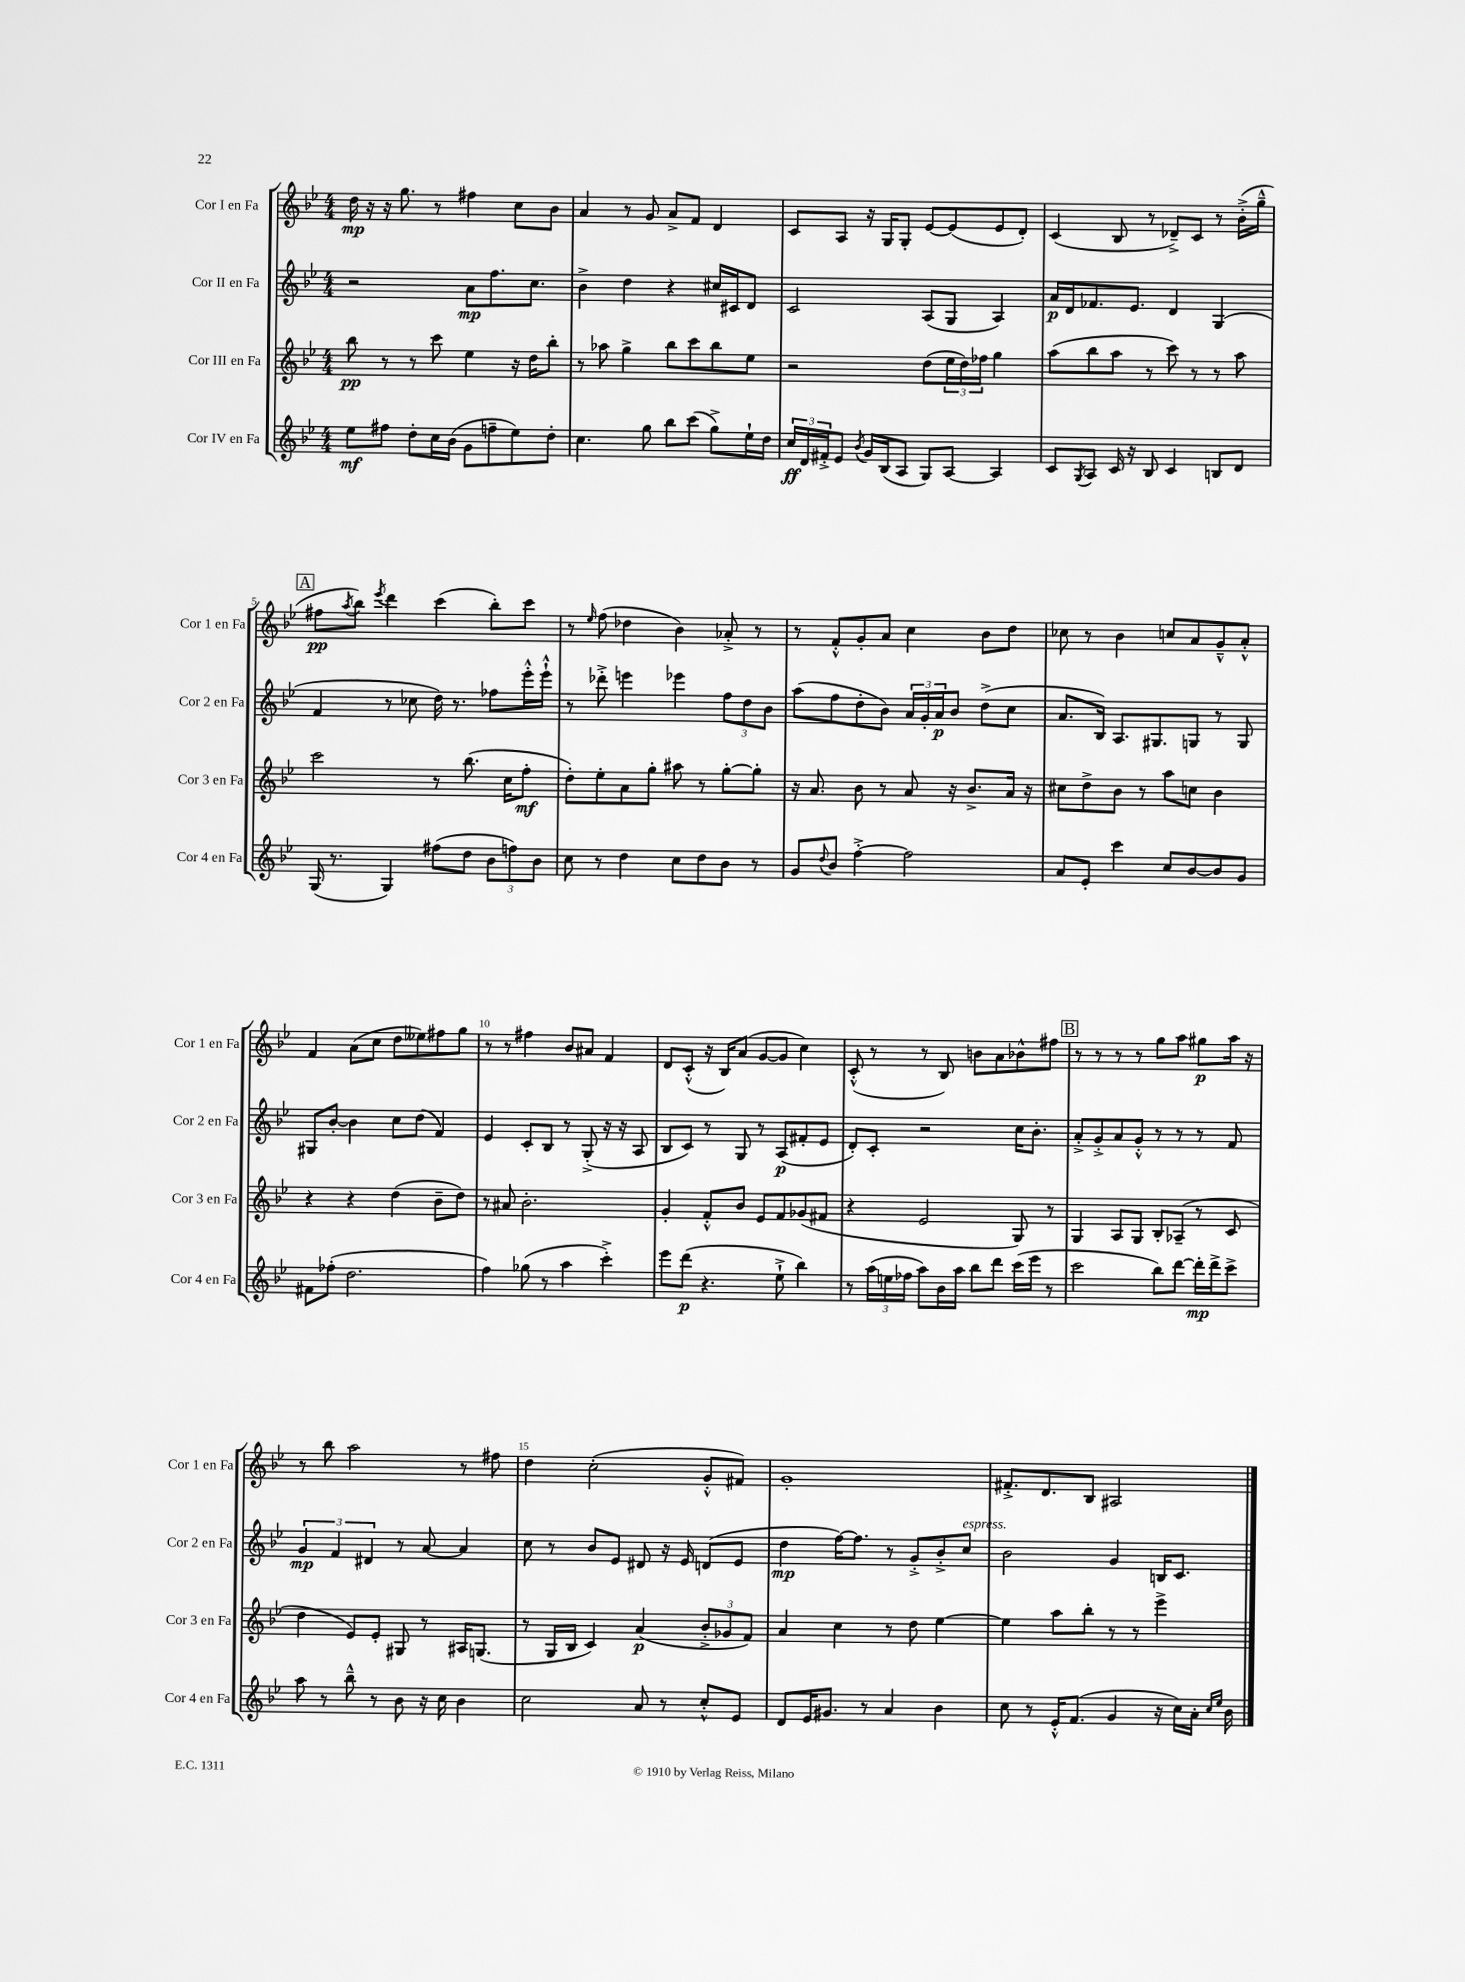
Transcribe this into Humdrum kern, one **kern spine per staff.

**kern	**dynam	**kern	**dynam	**kern	**dynam	**kern	**dynam
*part4	*part4	*part3	*part3	*part2	*part2	*part1	*part1
*staff4	*staff4	*staff3	*staff3	*staff2	*staff2	*staff1	*staff1
*I"Cor IV en Fa	*	*I"Cor III en Fa	*	*I"Cor II en Fa	*	*I"Cor I en Fa	*
*I'Cor 4 en Fa	*	*I'Cor 3 en Fa	*	*I'Cor 2 en Fa	*	*I'Cor 1 en Fa	*
*clefG2	*	*clefG2	*	*clefG2	*	*clefG2	*
*k[b-e-]	*	*k[b-e-]	*	*k[b-e-]	*	*k[b-e-]	*
*M4/4	*	*M4/4	*	*M4/4	*	*M4/4	*
=1	=1	=1	=1	=1	=1	=1	=1
8ee-\L	mf	8bb-\	pp	2r	.	16dd\	mp
.	.	.	.	.	.	16r	.
8ff#X\J	.	8r	.	.	.	16r	.
.	.	.	.	.	.	8.gg\	.
8dd'\L	.	8r	.	.	.	.	.
16cc\L	.	8ccc\	.	.	.	8r	.
(16b-\JJ	.	.	.	.	.	.	.
8g\L	.	4ee-\	.	8a\L	mp	4ff#X\	.
8ffn~\	.	.	.	8.ff\	.	.	.
8ee-\)	.	16r	.	.	.	8cc\L	.
.	.	16dd\KL	.	8.cc\J	.	.	.
8dd'\J	.	8bb-'\J	.	.	.	8b-\J	.
=2	=2	=2	=2	=2	=2	=2	=2
4.cc\	.	8r	.	4b-^\	.	4a/	.
.	.	8aa-X\	.	.	.	.	.
.	.	4gg^\	.	4dd\	.	8r	.
8gg\	.	.	.	.	.	8g/	.
8bb-\L	.	8bb-\L	.	4r	.	8a^/L	.
(8ccc\J	.	8ccc\	.	.	.	8f/J	.
8gg^\L)	.	8bb-\	.	16cc#X/LL	.	4d/	.
.	.	.	.	16c#X/J	.	.	.
16ee-`\L	.	8ee-\J	.	8d/J	.	.	.
16dd\JJ	.	.	.	.	.	.	.
=3	=3	=3	=3	=3	=3	=3	=3
24cc/LL	ff	2r	.	2c/	.	8c/L	.
24d/	.	.	.	.	.	.	.
24f#X'^/J	.	.	.	.	.	.	.
8e-/J	.	.	.	.	.	8A/J	.
8qb-/	.	.	.	.	.	.	.
16g/LL	.	.	.	.	.	16r	.
(16B-/J	.	.	.	.	.	16G/KL	.
8A/J	.	.	.	.	.	8G'/J	.
8G/L)	.	(8dd\L	.	(8A/L	.	[8e-/L	.
[8A/J	.	24ee-\L	.	8G/J	.	(8e-/]	.
.	.	24dd\)	.	.	.	.	.
.	.	24ff-X\JJ	.	.	.	.	.
4A/]	.	4gg\	.	4A/)	.	8e-/	.
.	.	.	.	.	.	8d'/J)	.
=4	=4	=4	=4	=4	=4	=4	=4
8c/L	.	(8aa\L	.	16a/LL	p	(4c/	.
.	.	.	.	16d/J	.	.	.
8qG/	.	.	.	.	.	.	.
8A/J	.	8bb-\	.	8.f-X/	.	.	.
16c/	.	8aa\J	.	.	.	8B-/	.
16r	.	.	.	8.e-/J	.	.	.
8B-/	.	8r	.	.	.	8r	.
4c/	.	8ccc\)	.	4d/	.	8d-X~^/L)	.
.	.	8r	.	.	.	8c/J	.
8Bn/L	.	8r	.	(4G/	.	8r	.
8d/J	.	8aa\	.	.	.	(16b-'^\LL	.
.	.	.	.	.	.	16gg~^^\JJ	.
!!LO:LB:g=z
!!LO:REH:place=s1:t=A
=5	=5	=5	=5	=5	=5	=5	=5
(16G/	.	2ccc\	.	4f/	.	8ff#X\L	pp
8.r	.	.	.	.	.	.	.
.	.	.	.	.	.	8qaa/	.
.	.	.	.	.	.	8bb-\J)	.
.	.	.	.	.	.	8qeee-/	.
4G/)	.	.	.	8r	.	4ddd\	.
.	.	.	.	8cc-X\	.	.	.
(8ff#X\L	.	8r	.	16dd\)	.	(4ccc\	.
.	.	.	.	8.r	.	.	.
8dd\J	.	(8.bb-\	.	.	.	.	.
12b-\L	.	.	.	8ff-X\L	.	8bb-'\L)	.
.	.	16cc\KL	.	.	.	.	.
12ffn\)	.	.	.	.	.	.	.
.	.	8ff'\J	mf	16eee-'^^\L	.	8ccc\J	.
12b-\J	.	.	.	.	.	.	.
.	.	.	.	16eee-`^^\JJ	.	.	.
=6	=6	=6	=6	=6	=6	=6	=6
8cc\	.	8dd'\L)	.	8r	.	8r	.
.	.	.	.	.	.	16qqee-/	.
8r	.	8ee-'\	.	8ddd-X'^\	.	(8ff\	.
4dd\	.	8a\	.	4eeen\	.	4dd-X\	.
.	.	8gg'\J	.	.	.	.	.
8cc\L	.	8aa#X\	.	4eee-X\	.	4b-\)	.
8dd\	.	8r	.	.	.	.	.
8b-\J	.	[8gg'\L	.	12ff\L	.	8a-X'^/	.
.	.	.	.	12dd\	.	.	.
8r	.	8gg'\J]	.	.	.	8r	.
.	.	.	.	12b-\J	.	.	.
=7	=7	=7	=7	=7	=7	=7	=7
8g/L	.	16r	.	(8aa\L	.	8r	.
.	.	8.a/	.	.	.	.	.
8qqdd/	.	.	.	.	.	.	.
8b-/J	.	.	.	8ff\	.	8f'^^/L	.
[4ff'^\	.	8b-\	.	8dd'\	.	8g'/	.
.	.	8r	.	8b-\J)	.	8a/J	.
2ff\]	.	8a/	.	24a/LL	.	4cc\	.
.	.	.	.	24g'/	.	.	.
.	.	.	.	24a/J	p	.	.
.	.	16r	.	8b-/J	.	.	.
.	.	8.b-^/L	.	.	.	.	.
.	.	.	.	(8dd^\L	.	8b-\L	.
.	.	16a/Jk	.	8cc\J	.	8dd\J	.
.	.	16r	.	.	.	.	.
=8	=8	=8	=8	=8	=8	=8	=8
8a/L	.	8cc#X\L	.	8.a/L	.	8cc-X\	.
8e-'/J	.	8dd^\	.	.	.	8r	.
.	.	.	.	16B-/Jk)	.	.	.
4ccc\	.	8b-\J	.	8.A/L	.	4b-\	.
.	.	8r	.	.	.	.	.
.	.	.	.	8.G#X/	.	.	.
8cc/L	.	8aa\L	.	.	.	8ccn/L	.
[8b-/	.	8ccn\J	.	8Gn/J	.	8a/	.
8b-/]	.	4b-\	.	8r	.	8g~^^/	.
8g/J	.	.	.	8G/	.	8a'^^/J	.
!!LO:LB:g=z
=9	=9	=9	=9	=9	=9	=9	=9
8f#X\L	.	4r	.	8G#X/L	.	4f/	.
(8ff-X'\J	.	.	.	[8b-'/J	.	.	.
2.dd\	.	4r	.	4b-\]	.	(8a\L	.
.	.	.	.	.	.	8cc\J	.
.	.	(4dd\	.	8cc\L	.	8dd\L	.
.	.	.	.	(8dd\J	.	8ee--X\)	.
.	.	8b-~\L	.	4f/)	.	8ff#X\	.
.	.	8dd\J)	.	.	.	8gg\J	.
=10	=10	=10	=10	=10	=10	=10	=10
4ff\)	.	8r	.	4e-/	.	8r	.
.	.	8a#X/	.	.	.	8r	.
(8gg-X\	.	2.b-'\	.	8c'/L	.	4ff#X\	.
8r	.	.	.	8B-/J	.	.	.
4aa\	.	.	.	8r	.	8b-/L	.
.	.	.	.	(8G'^/	.	8a#X/J	.
4ccc'^\)	.	.	.	16r	.	4f/	.
.	.	.	.	16r	.	.	.
.	.	.	.	8A/	.	.	.
=11	=11	=11	=11	=11	=11	=11	=11
8eee-\L	.	4g'/	.	8B-/L	.	8d/L	.
(8ddd\J	p	.	.	8c/J)	.	(8c'^^/J	.
4.r	.	8f'^^/L	.	8r	.	16r	.
.	.	.	.	.	.	16B-/KL)	.
.	.	8b-/J	.	8G/	.	(8a/J	.
.	.	8e-/L	.	8r	.	[8g/L	.
8ee-`^\	.	8f/	.	(8A/L	p	8g/J]	.
4bb-\)	.	(8g-X/	.	8f#X'/	.	4cc\)	.
.	.	8f#X/J	.	8e-/J	.	.	.
=12	=12	=12	=12	=12	=12	=12	=12
8r	.	4r	.	8d'/L)	.	(8c'^^/	.
(24aa\LL	.	.	.	8c'/J	.	8r	.
24een\	.	.	.	.	.	.	.
24ff-X\JJ	.	.	.	.	.	.	.
8aa\L)	.	2e-/	.	2r	.	8r	.
16b-\L	.	.	.	.	.	8B-/)	.
16aa\JJ	.	.	.	.	.	.	.
8bb-\L	.	.	.	.	.	8bn\L	.
8ddd\J	.	.	.	.	.	8a\	.
(16ccc\LL	.	8G/)	.	16cc\KL	.	8b-X^^\	.
16eee-\JJ	.	.	.	8.b-'\J	.	.	.
8r	.	8r	.	.	.	8ff#X\J	.
!!LO:REH:place=s1:t=B
=13	=13	=13	=13	=13	=13	=13	=13
2ccc\	.	4G/	.	8a'^/L	.	8r	.
.	.	.	.	8g'^/	.	8r	.
.	.	8A/L	.	8a/	.	8r	.
.	.	8G/J	.	8g'^^/J	.	8r	.
8bb-\L)	.	8B-'/L	.	8r	.	8gg\L	.
[8ddd\J	.	(8A-X~/J	.	8r	.	8aa\J	.
16ddd'\LL]	mp	8r	.	8r	.	8gg#X\L	p
16ddd^\J	.	.	.	.	.	.	.
8ccc^\J	.	8c/	.	8f/	.	16aa\Jk	.
.	.	.	.	.	.	16r	.
!!LO:LB:g=z
=14	=14	=14	=14	=14	=14	=14	=14
8aa\	.	4dd\	.	6g/	mp	8r	.
8r	.	.	.	.	.	8bb-\	.
.	.	.	.	6f/	.	.	.
8bb-~^^\	.	8e-/L)	.	.	.	2aa\	.
.	.	.	.	6d#X/	.	.	.
8r	.	8e-'/J	.	.	.	.	.
8b-\	.	8G#X/	.	8r	.	.	.
16r	.	8r	.	[8a/	.	.	.
16cc\	.	.	.	.	.	.	.
4b-\	.	16A#X/KL	.	4a/]	.	8r	.
.	.	(8.Gn/J	.	.	.	.	.
.	.	.	.	.	.	8ff#X\	.
=15	=15	=15	=15	=15	=15	=15	=15
2cc\	.	8r	.	8cc\	.	4dd\	.
.	.	16G/LL	.	8r	.	.	.
.	.	16B-/JJ	.	.	.	.	.
.	.	4c/)	.	8b-/L	.	(2cc'\	.
.	.	.	.	8e-/J	.	.	.
8a/	.	(4a/	p	8d#X/	.	.	.
8r	.	.	.	16r	.	.	.
.	.	.	.	16e-/	.	.	.
8cc'^^/L	.	12b-'^/L	.	(8dn/L	.	8g'^^/L	.
.	.	12g-X/	.	.	.	.	.
8e-/J	.	.	.	8e-/J	.	8f#X/J)	.
.	.	12f/J)	.	.	.	.	.
=16	=16	=16	=16	=16	=16	=16	=16
8d/L	.	4a/	.	4dd\	mp	1g'	.
16e-/K	.	.	.	.	.	.	.
8.g#X/J	.	.	.	.	.	.	.
.	.	4cc\	.	[16ff\KL)	.	.	.
.	.	.	.	8.ff\J]	.	.	.
8r	.	.	.	.	.	.	.
4a/	.	8r	.	8r	.	.	.
.	.	8dd\	.	8g'^/L	.	.	.
4b-\	.	[4ee-\	.	8b-'^/	.	.	.
!	!	!	!	!LO:TX:a:i:t=espress.	!	!	!
.	.	.	.	8cc/J	.	.	.
=17	=17	=17	=17	=17	=17	=17	=17
8cc\	.	4ee-\]	.	2b-\	.	8.f#X'^/L	.
8r	.	.	.	.	.	.	.
.	.	.	.	.	.	8.d/	.
16e-'^^/KL	.	8aa\L	.	.	.	.	.
(8.f/J	.	.	.	.	.	.	.
.	.	8bb-'\J	.	.	.	8B-/J	.
4g/	.	8r	.	4g/	.	2A#X/	.
.	.	8r	.	.	.	.	.
16r	.	4eee-^\	.	16Bn/KL	.	.	.
16cc\LL)	.	.	.	8.c/J	.	.	.
16a'\JJ	.	.	.	.	.	.	.
16qqcc/LL	.	.	.	.	.	.	.
16qqee-/JJ	.	.	.	.	.	.	.
16b-\	.	.	.	.	.	.	.
==	==	==	==	==	==	==	==
*-	*-	*-	*-	*-	*-	*-	*-
